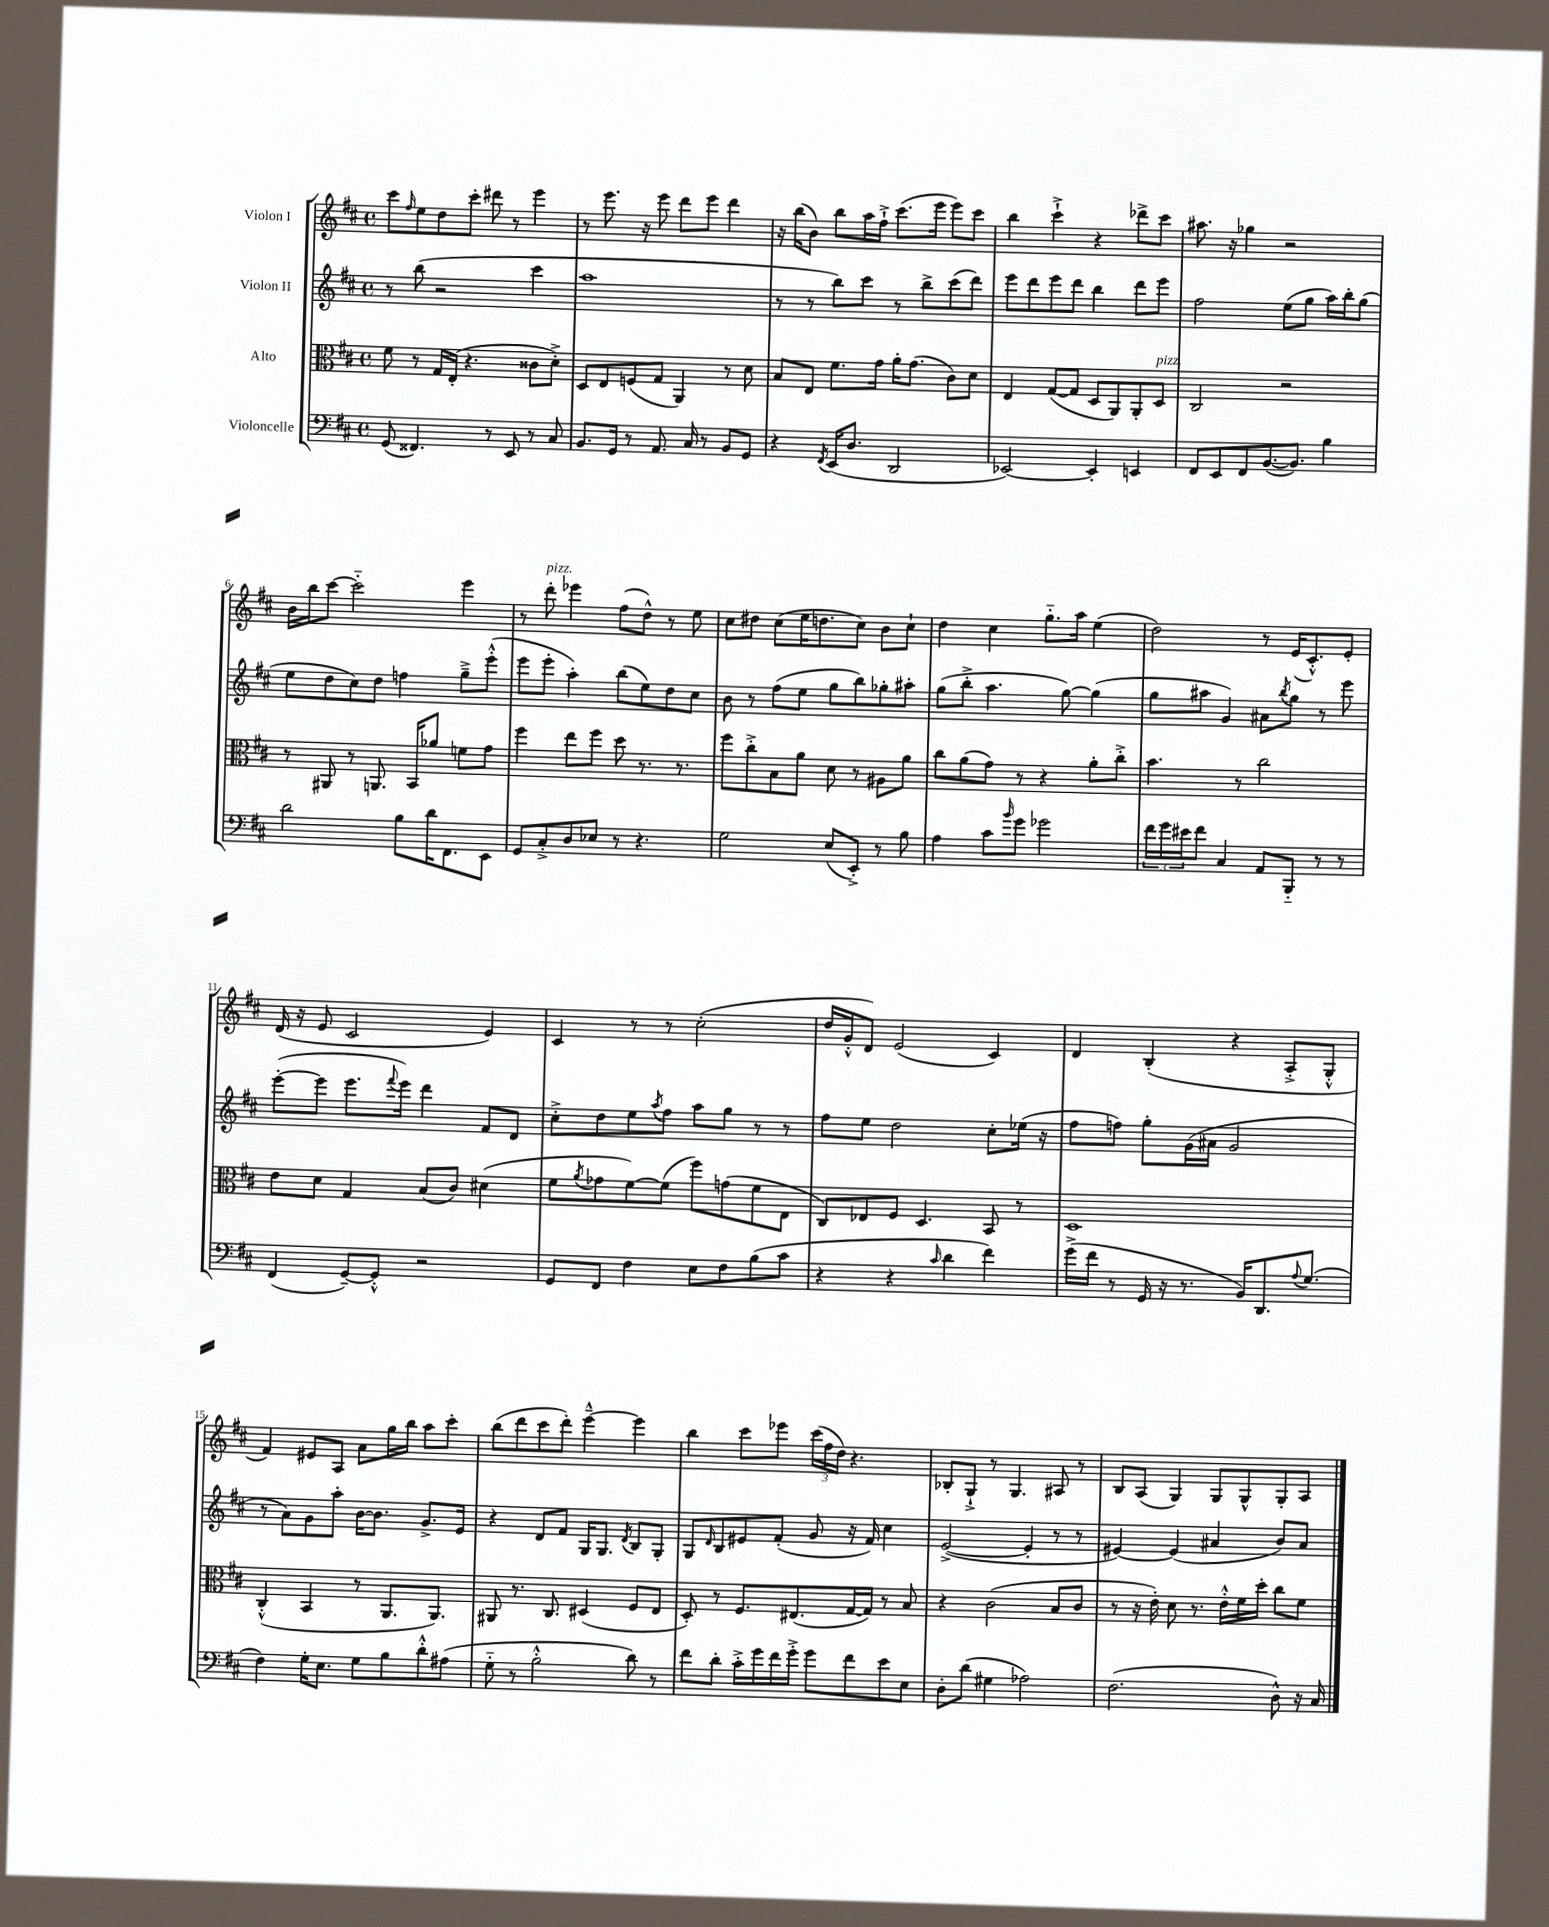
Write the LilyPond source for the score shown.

<<
\new StaffGroup <<
\new Staff = "s0" \with { instrumentName = "Violon I" } {
    \clef treble \key d \major \defaultTimeSignature \time 4/4
    cis'''8 \grace { fis''16 } e''8 d''8 cis'''8-. dis'''8 r8 e'''4 |
    r8 e'''8. r16 e'''8 d'''8 e'''8 d'''4 |
    r16 b''16( b'8) b''8 a''16 fis''16-!-> cis'''8.( e'''16 e'''8) cis'''8 |
    b''4 cis'''4-!-> r4 des'''8-> cis'''8 |
    ais''8. r16 ges''4 r2 |
    b'16 b''16 cis'''8~ cis'''2-_ e'''4 |
    r8 d'''8-.^\markup { \italic "pizz." } ees'''4 fis''8( d''8-^) r8 e''8 |
    cis''8 dis''8 cis''8( e''16 d''8. cis''8) b'8 cis''8-! |
    d''4 cis''4 g''8.-_ a''16 e''4( |
    d''2) r8 e'16( cis'8.-.-^) e'8-. |
    d'16( r16 e'8 cis'2 e'4) |
    cis'4 r8 r8 cis''2-.( |
    d''16 g'16-.-^ d'8) e'2( cis'4) |
    d'4 b4-.( r4 a8-.-> g8-.-^ |
    fis'4) eis'8 a8 a'8 g''16 b''16 a''8 cis'''8-. |
    b''8( d'''8 cis'''8 d'''8-.) e'''4~---^ e'''4 |
    b''4 cis'''8 ees'''8 \tuplet 3/2 { cis'''16( fis''16 d''16) } r4. |
    bes8-. g8-!-> r8 g4. ais8 r8 |
    b8 a8( g4) g8 g8-^ g8-. a8 \bar "|." |
}
\new Staff = "s1" \with { instrumentName = "Violon II" } {
    \clef treble \key d \major \defaultTimeSignature \time 4/4
    r8 b''8( r2 cis'''4 |
    a''1 |
    r8 r8 b''8) cis'''8 r8 b''8-> cis'''8( d'''8) |
    e'''8 d'''8 e'''8 d'''8 b''4 d'''8 e'''8 |
    fis''2 e''8( g''8 a''16) b''16-. g''8( |
    e''8 d''8 cis''8) d''8 f''4 g''8---> e'''8-.-^( |
    e'''8 e'''8-. a''4-.) b''8( e''8) d''8 cis''8 |
    b'8 r8 fis''8( e''8 g''8 b''8) ges''8-. ais''8-. |
    g''8( b''8-.-> a''4. g''8~) g''4( |
    g''8 ais''8 g'4) ais'8 \acciaccatura { b''8 } g''8 r8 e'''8 |
    e'''8~-.( e'''8 e'''8. \appoggiatura { fis'''8 } e'''16) d'''4 fis'8 d'8 |
    cis''8-.-> d''8 e''8 \acciaccatura { a''8 } fis''8 a''8 g''8 r8 r8 |
    fis''8 e''8 d''2 cis''8-. ees''16( r16 |
    fis''8 f''8) g''8-. g'16( ais'16 g'2 |
    r8 a'8) g'8 a''8-. b'16~ b'8. g'8.-> e'16 |
    r4 d'8 fis'8 g16 g8. \acciaccatura { d'8 } b8 g8-. |
    g8 \grace { d'16 } b8 eis'8 fis'8-.( g'8 r16 fis'16) cis''4 |
    e'2~->( e'4-. r8 r8 |
    eis'4~) eis'4( ais'4 b'8) ais'8 \bar "|." |
}
\new Staff = "s2" \with { instrumentName = "Alto" } {
    \clef alto \key d \major \defaultTimeSignature \time 4/4
    fis'8 r8 g16 e16-.( r4. cisis'8 d'8-.->) |
    d8 e8 f8( g8 a,4) r8 d'8 |
    b8 e8 fis'8. g'16 a'16-. g'8.( cis'8) d'8 |
    e4 g8~( g8 d8 a,8) a,8-. d8^\markup { \italic "pizz." } |
    cis2 r2 |
    r8 ais,8 r8 a,8. b,16 aes'8 f'8 g'8 |
    fis''4 e''8 fis''8 d''8 r8. r8. |
    fis''8 cis''8-.-> b8 a'8 d'8 r8 ais8 a'8 |
    cis''8 a'8( g'8) r8 r4 a'8-. cis''8-.-> |
    b'4. r8 cis''2 |
    e'8 d'8 g4 b8( cis'8) dis'4( |
    fis'8 \acciaccatura { a'8 } ges'8 fis'8~) fis'8( fis''8) g'8( fis'8 e8 |
    cis8) ees8 fis8 d4. b,8 r8 |
    d1 |
    cis4-.-^( b,4 r8 a,8. a,8.) |
    ais,8 r8. cis8. dis4( fis8 e8 |
    d8-.) r8 fis8. eis8.( g16~ g16) r8 b8 |
    r4 cis'2( b8 cis'8 |
    r8 r16 e'16-.) d'8 r8. e'16-.-^ fis'16 d''16-. cis''8 fis'8 \bar "|." |
}
\new Staff = "s3" \with { instrumentName = "Violoncelle" } {
    \clef bass \key d \major \defaultTimeSignature \time 4/4
    g,8( fisis,4.) r8 e,8 r8 cis8 |
    b,8. g,16 r8 a,8. cis16 r8 b,8 g,8 |
    r4 \acciaccatura { fis,8 } e,16( d8. d,2 |
    ees,2~) ees,4-. e,4 |
    fis,8 e,8 fis,8 b,8.~( b,8.) b4 |
    d'2 b8 d'16 fis,8. e,8 |
    g,8 cis8-.-> d8 ees8 r8 r4. |
    g2 e8( e,8-.->) r8 b8 |
    a4 cis'8 \grace { b'16 } g'8 ges'2 |
    \tuplet 3/2 { fis'16 g'16 eis'16 } fis'8 cis4 a,8 b,,8-_ r8 r8 |
    fis,4( g,8~--) g,8-.-^ r2 |
    g,8 fis,8 fis4 e8 fis8 b8( cis'8 |
    r4 r4 \grace { cis'16 } d'4 fis'4) |
    g'16->( fis'16 r8 g,16 r16 r8. b,16) d,8. \appoggiatura { a8 } g8.( |
    fis4) g16-. e8. g8 b8 d'8-.-^ ais8( |
    g8-_ r8 b2-.-^ d'8) r8 |
    fis'8 d'8-. cis'16-.-> g'16 fis'16 g'16-.-> g'8 fis'8 e'8 e8 |
    d8-. d'8( gis4 aes2) |
    fis2.( d8-^) r16 cis16 \bar "|." |
}
>>
>>
